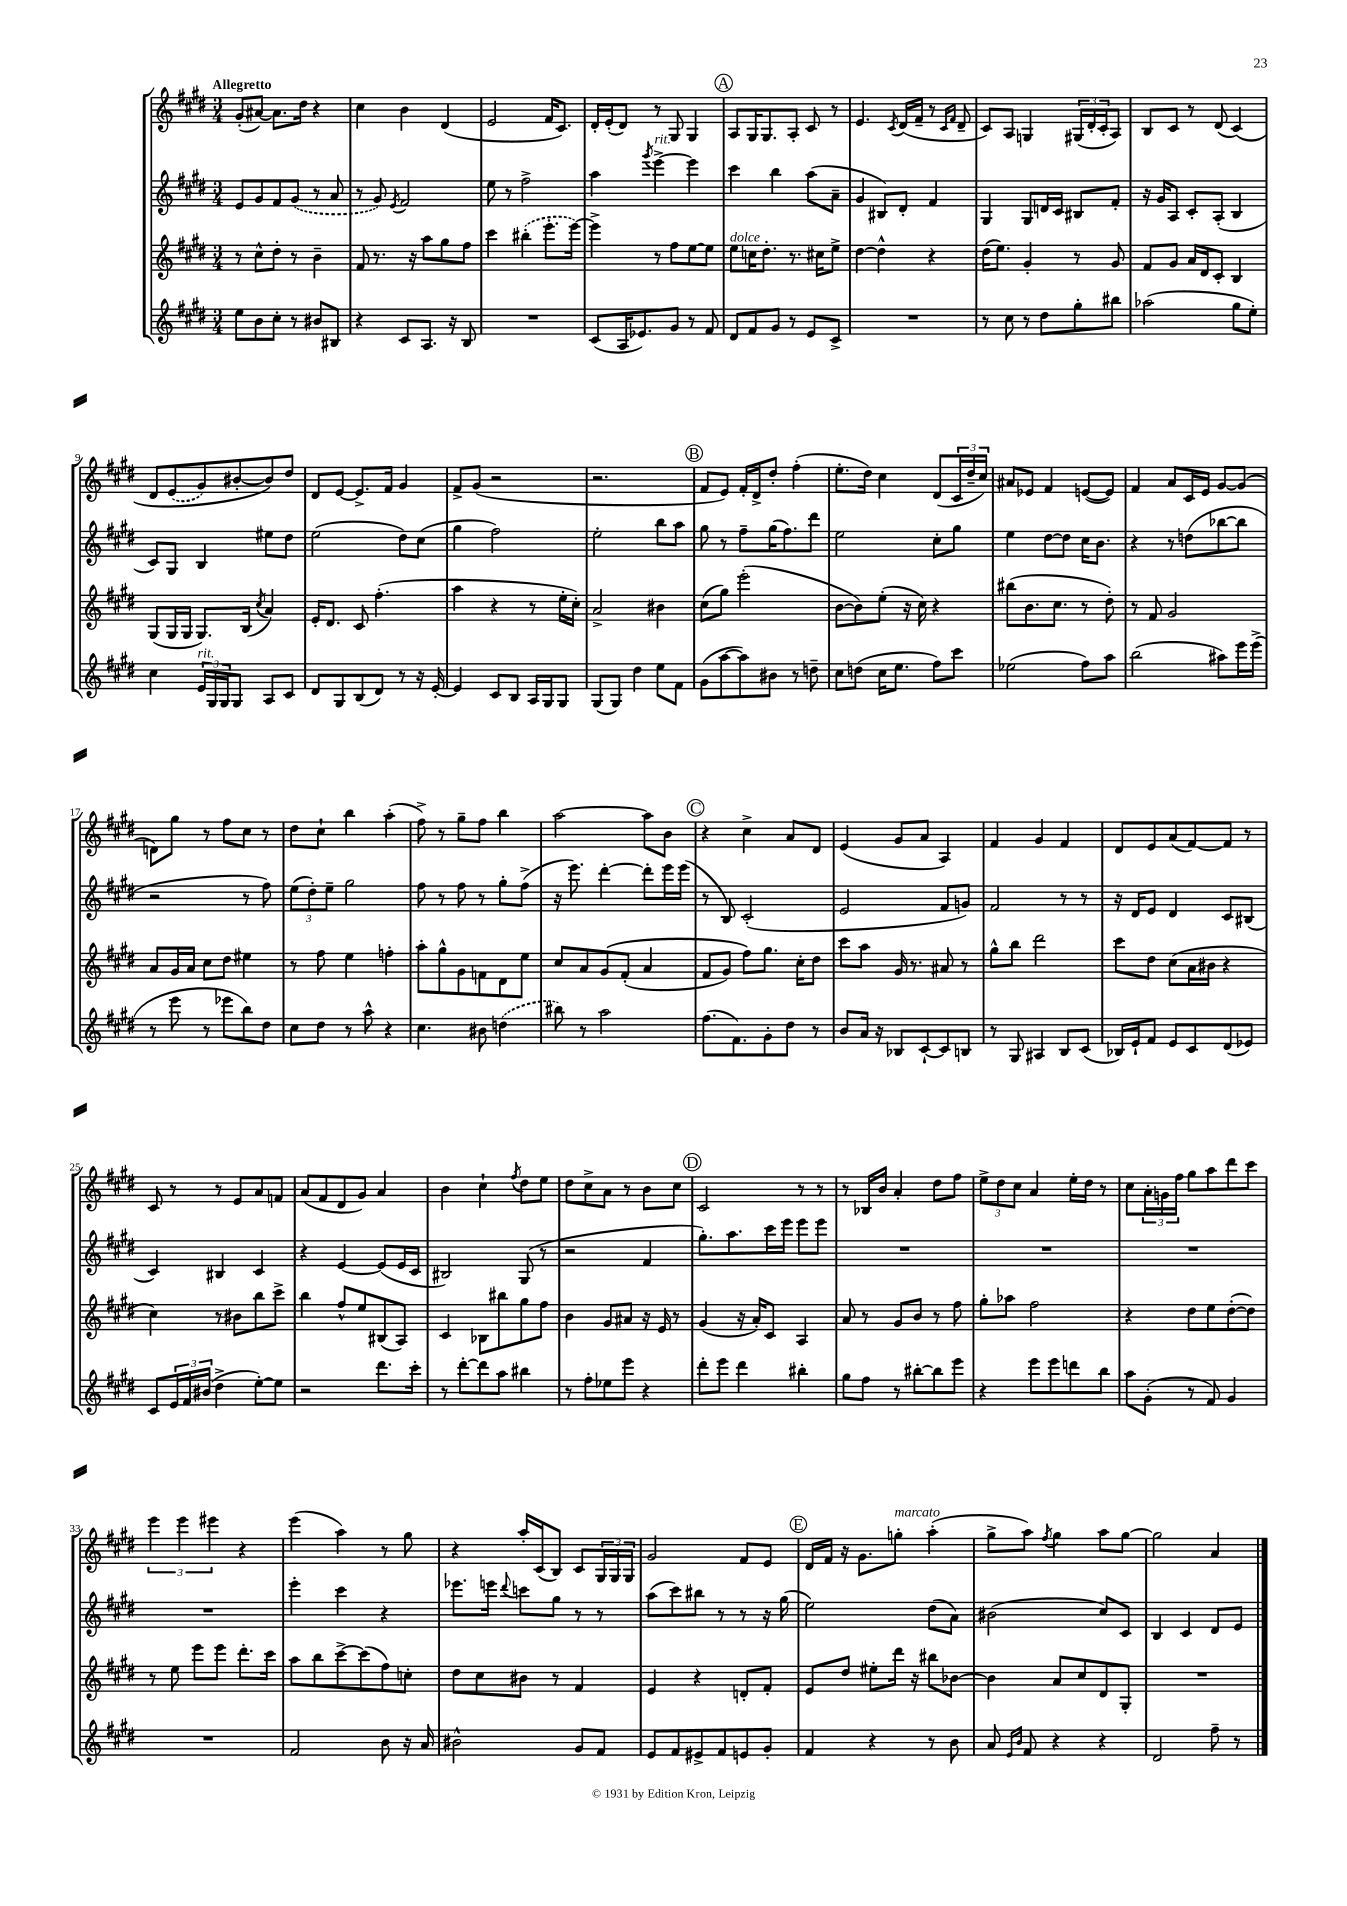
<<
\new StaffGroup <<
\new Staff = "s0" {
    \clef treble \key e \major \numericTimeSignature \time 3/4 \tempo "Allegretto"
    gis'8-.( ais'8~) ais'8. dis''16 r4 |
    cis''4 b'4 dis'4( |
    e'2 fis'16 cis'8.) |
    dis'16-. e'16-.( dis'8) r8 gis8 gis4 |
    \mark \markup { \circle "A" } a8 gis16 gis8. a8-. cis'8 r8 |
    e'4. \acciaccatura { cis'8 } dis'16( fis'16-- r8 \grace { cis'16 fis'16 } dis'8-- |
    cis'8) a8 g4 \tuplet 3/2 { gis16( dis'16-. cis'16-. } a8) |
    b8 cis'8 r8 dis'8( cis'4)\( |
    dis'8 \once \slurDashed e'8( gis'8) bis'8~-. bis'8\) dis''8 |
    dis'8 e'8~ e'8.-> fis'16 gis'4 |
    fis'8-> gis'8( r2 |
    r2. |
    \mark \markup { \circle "B" } fis'8 e'8) fis'16-. dis'16-> dis''8-. fis''4-.( |
    e''8.-. dis''16) cis''4 dis'8( \tuplet 3/2 { cis'16 dis''16-- cis''16) } |
    ais'8 ees'8 fis'4 e'8~( e'8) |
    fis'4 a'8 cis'16 e'16 gis'8~ gis'8( |
    d'8) gis''8 r8 fis''8 cis''8 r8 |
    dis''8 cis''8-! b''4 a''4-.( |
    fis''8->) r8 gis''8-- fis''8 b''4 |
    a''2~ a''8 b'8 |
    \mark \markup { \circle "C" } r4 cis''4-> a'8 dis'8 |
    e'4( gis'8 a'8 a4) |
    fis'4 gis'4 fis'4 |
    dis'8 e'8 a'8( fis'8~) fis'8 r8 |
    cis'8 r8 r8 e'8 a'8 f'8 |
    a'8( fis'8 dis'8 gis'8) a'4 |
    b'4 cis''4-! \acciaccatura { fis''8 } dis''8 e''8 |
    dis''8 cis''8-> a'8 r8 b'8 cis''8 |
    \mark \markup { \circle "D" } cis'2 r8 r8 |
    r8 bes16 b'16 a'4-. dis''8 fis''8 |
    \tuplet 3/2 { e''8-> dis''8 cis''8 } a'4 e''16-. dis''16 r8 |
    cis''8 \tuplet 3/2 { a'16-. g'16 fis''16 } gis''8 a''8 dis'''8 cis'''8 |
    \tuplet 3/2 { e'''4 e'''4 eis'''4 } r4 |
    e'''4( a''4) r8 gis''8 |
    r4 a''16-. cis'16( b8) cis'8 \tuplet 3/2 { gis16 gis16 gis16 } |
    gis'2 fis'8 e'8 |
    \mark \markup { \circle "E" } dis'16 fis'16 r16 gis'8. g''8-.^\markup { \italic "marcato" } a''4-.( |
    gis''8-> a''8) \acciaccatura { fis''8 } gis''4 a''8 gis''8~ |
    gis''2 a'4 \bar "|." |
}
\new Staff = "s1" {
    \clef treble \key e \major \numericTimeSignature \time 3/4
    e'8 gis'8 fis'8 \once \slurDashed gis'8( r8 a'8 |
    r8 gis'8) \acciaccatura { e'8 } fis'2 |
    e''8 r8 fis''2-> |
    a''4 \acciaccatura { gis'''8 } e'''4~->^\markup { \italic "rit." } e'''4 |
    \mark \markup { \circle "A" } cis'''4 b''4 a''8( a'8-- |
    gis'4 bis8) dis'8-. fis'4 |
    gis4 gis8 d'16 cis'16 bis8 fis'8-. |
    r16 gis'16 a8 cis'8-. a8-.( b4 |
    cis'8) gis8 b4 eis''8 dis''8 |
    e''2( dis''8) cis''8( |
    gis''4 fis''2) |
    e''2-. b''8 a''8 |
    \mark \markup { \circle "B" } gis''8 r8 fis''8-- gis''16( fis''8.) dis'''8 |
    e''2 cis''8-. gis''8 |
    e''4 dis''8~ dis''8 cis''16 b'8. |
    r4 r8 d''8( bes''8~ bes''8 |
    r2 r8 fis''8) |
    \tuplet 3/2 { e''8( dis''8-.) e''8-- } gis''2 |
    fis''8 r8 fis''8 r8 gis''8-. fis''8->( |
    r16 e'''8.) dis'''4~-. dis'''8-. e'''16 e'''16( |
    \mark \markup { \circle "C" } r8 b8) cis'2-.( |
    e'2 fis'8 g'8) |
    fis'2 r8 r8 |
    r16 dis'16 e'8 dis'4 cis'8 bis8( |
    cis'4) bis4 cis'4 |
    r4 e'4~ e'8( e'16 cis'16 |
    bis2) gis8( r8 |
    r2 fis'4 |
    \mark \markup { \circle "D" } gis''8.-.) a''8. cis'''16 e'''16 e'''8 e'''8 |
    R2. |
    R2. |
    R2. |
    R2. |
    e'''4-. cis'''4 r4 |
    ees'''8. e'''16 \appoggiatura { dis'''8 } c'''8 gis''8 r8 r8 |
    a''8( cis'''8) bis''8 r8 r8 r16 gis''16( |
    \mark \markup { \circle "E" } e''2) dis''8( a'8) |
    bis'2( cis''8) cis'8 |
    b4 cis'4 dis'8 e'8 \bar "|." |
}
\new Staff = "s2" {
    \clef treble \key e \major \numericTimeSignature \time 3/4
    r8 cis''8-^ dis''8-. r8 b'4-- |
    fis'8 r8. r16 a''8 gis''8 fis''8 |
    cis'''4 \once \slurDashed bis''4-.( e'''8.-. e'''16~) |
    e'''4-> r8 fis''8 e''8~ e''8 |
    \mark \markup { \circle "A" } e''8^\markup { \italic "dolce" } c''16 dis''8.-. r8. cis''16 e''8-> |
    dis''4~ dis''4-^ r4 |
    dis''16( e''8.) gis'4-. r8 gis'8 |
    fis'8 gis'8 a'16 dis'16 cis'8-. b4 |
    gis8( gis16 gis16 gis8.) b16( \acciaccatura { cis''8 } a'4) |
    e'16-. dis'8. cis'8 fis''4.-.( |
    a''4 r4 r8 e''16-. cis''16-.) |
    a'2-> bis'4 |
    \mark \markup { \circle "B" } cis''8( gis''8) e'''2-.( |
    b'8~ b'8) e''8-.( r16 cis''16) r4 |
    bis''8( b'8. cis''8. r8 dis''8-.) |
    r8 fis'8 gis'2 |
    a'8 gis'16 a'16 cis''8 dis''8 eis''4 |
    r8 fis''8 e''4 f''4-. |
    a''8-. gis''8-^ gis'8 f'8 dis'8 e''8 |
    cis''8 a'8 gis'8\( fis'8-.( a'4 |
    \mark \markup { \circle "C" } fis'8 gis'8) fis''8\) gis''8. cis''16-. dis''8 |
    cis'''8 a''8 gis'16 r8. ais'8 r8 |
    gis''8-^ b''8 dis'''2 |
    cis'''8 dis''8 cis''8( a'16 bis'16 r4 |
    cis''4) r8 bis'8 b''8 cis'''8-> |
    b''4 fis''8-^ e''8 bis8( a8) |
    cis'4 bes8 bis''8 gis''8 fis''8 |
    b'4 gis'8 ais'8 r16 e'16 r8 |
    \mark \markup { \circle "D" } gis'4( r16 a'16-.) cis'8 a4 |
    a'8 r8 gis'8 b'8 r8 fis''8 |
    gis''8-. aes''8 fis''2 |
    r4 dis''8 e''8 dis''8~-.( dis''8) |
    r8 e''8 e'''8 e'''8 dis'''8.-. cis'''16 |
    a''8 b''8 cis'''8~-> cis'''8( fis''8) c''8-. |
    dis''8 cis''8 bis'8 r8 fis'4 |
    e'4 r4 d'8-. fis'8-. |
    \mark \markup { \circle "E" } e'8 dis''8 eis''8-. dis'''16 r16 bis''8 bes'8~ |
    bes'4 a'8 cis''8 dis'8 gis8-. |
    R2. \bar "|." |
}
\new Staff = "s3" {
    \clef treble \key e \major \numericTimeSignature \time 3/4
    e''8 b'8 cis''8-. r8 bis'8 bis8 |
    r4 cis'8 a8. r16 b8 |
    R2. |
    cis'8( a16 ees'8.) gis'8 r8 fis'8 |
    \mark \markup { \circle "A" } dis'8 fis'8 gis'8 r8 e'8 cis'8-> |
    R2. |
    r8 cis''8 r8 dis''8 gis''8-. bis''8 |
    aes''2( gis''8 e''8-.) |
    cis''4 \tuplet 3/2 { e'16^\markup { \italic "rit." } gis16 gis16 } gis8 a8 cis'8 |
    dis'8 gis8 b8( dis'8) r8 r16 e'16~-. |
    e'4 cis'8 b8 a16 gis16 gis8 |
    gis8( gis8) dis''4 e''8 fis'8 |
    \mark \markup { \circle "B" } gis'8( a''8~ a''8) bis'8 r8 d''8-- |
    cis''8 d''8( cis''16 e''8. fis''8) cis'''8 |
    ees''2( fis''8) a''8 |
    b''2( ais''8) e'''16 e'''16->( |
    r8 e'''8 r8 ees'''8 b''8) dis''8 |
    cis''8 dis''8 r8 a''8-^ r4 |
    cis''4. bis'8 \once \slurDashed d''4( |
    bis''8) r8 a''2 |
    \mark \markup { \circle "C" } fis''8.( fis'8.) gis'8-. dis''8 r8 |
    b'8 a'16 r16 bes8 cis'8~-! cis'8 b8 |
    r8 gis8 ais4 b8 cis'8( |
    bes16) e'16-! fis'8 e'8 cis'8 dis'8( ees'8) |
    cis'8 \tuplet 3/2 { e'16 fis'16 bis'16( } dis''4-> e''8~-.) e''8 |
    r2 dis'''8. cis'''16-. |
    r8 dis'''8~-. dis'''8 a''8 bis''4 |
    r8 fis''8-. ees''8 e'''8 r4 |
    \mark \markup { \circle "D" } dis'''8-. e'''8 dis'''4 bis''4-. |
    gis''8 fis''8 r8 bis''8~-. bis''8 e'''8 |
    r4 e'''8 e'''8 d'''8 b''8 |
    a''8 gis'8-.( r8 fis'8) gis'4 |
    R2. |
    fis'2 b'8 r16 a'16 |
    bis'2-^ gis'8 fis'8 |
    e'8 fis'8 eis'8-> fis'8 e'8 gis'8-. |
    \mark \markup { \circle "E" } fis'4 r4 r8 b'8 |
    a'8 \grace { e'16 b'16 } fis'8 r4 r4 |
    dis'2 fis''8-- r8 \bar "|." |
}
>>
>>
